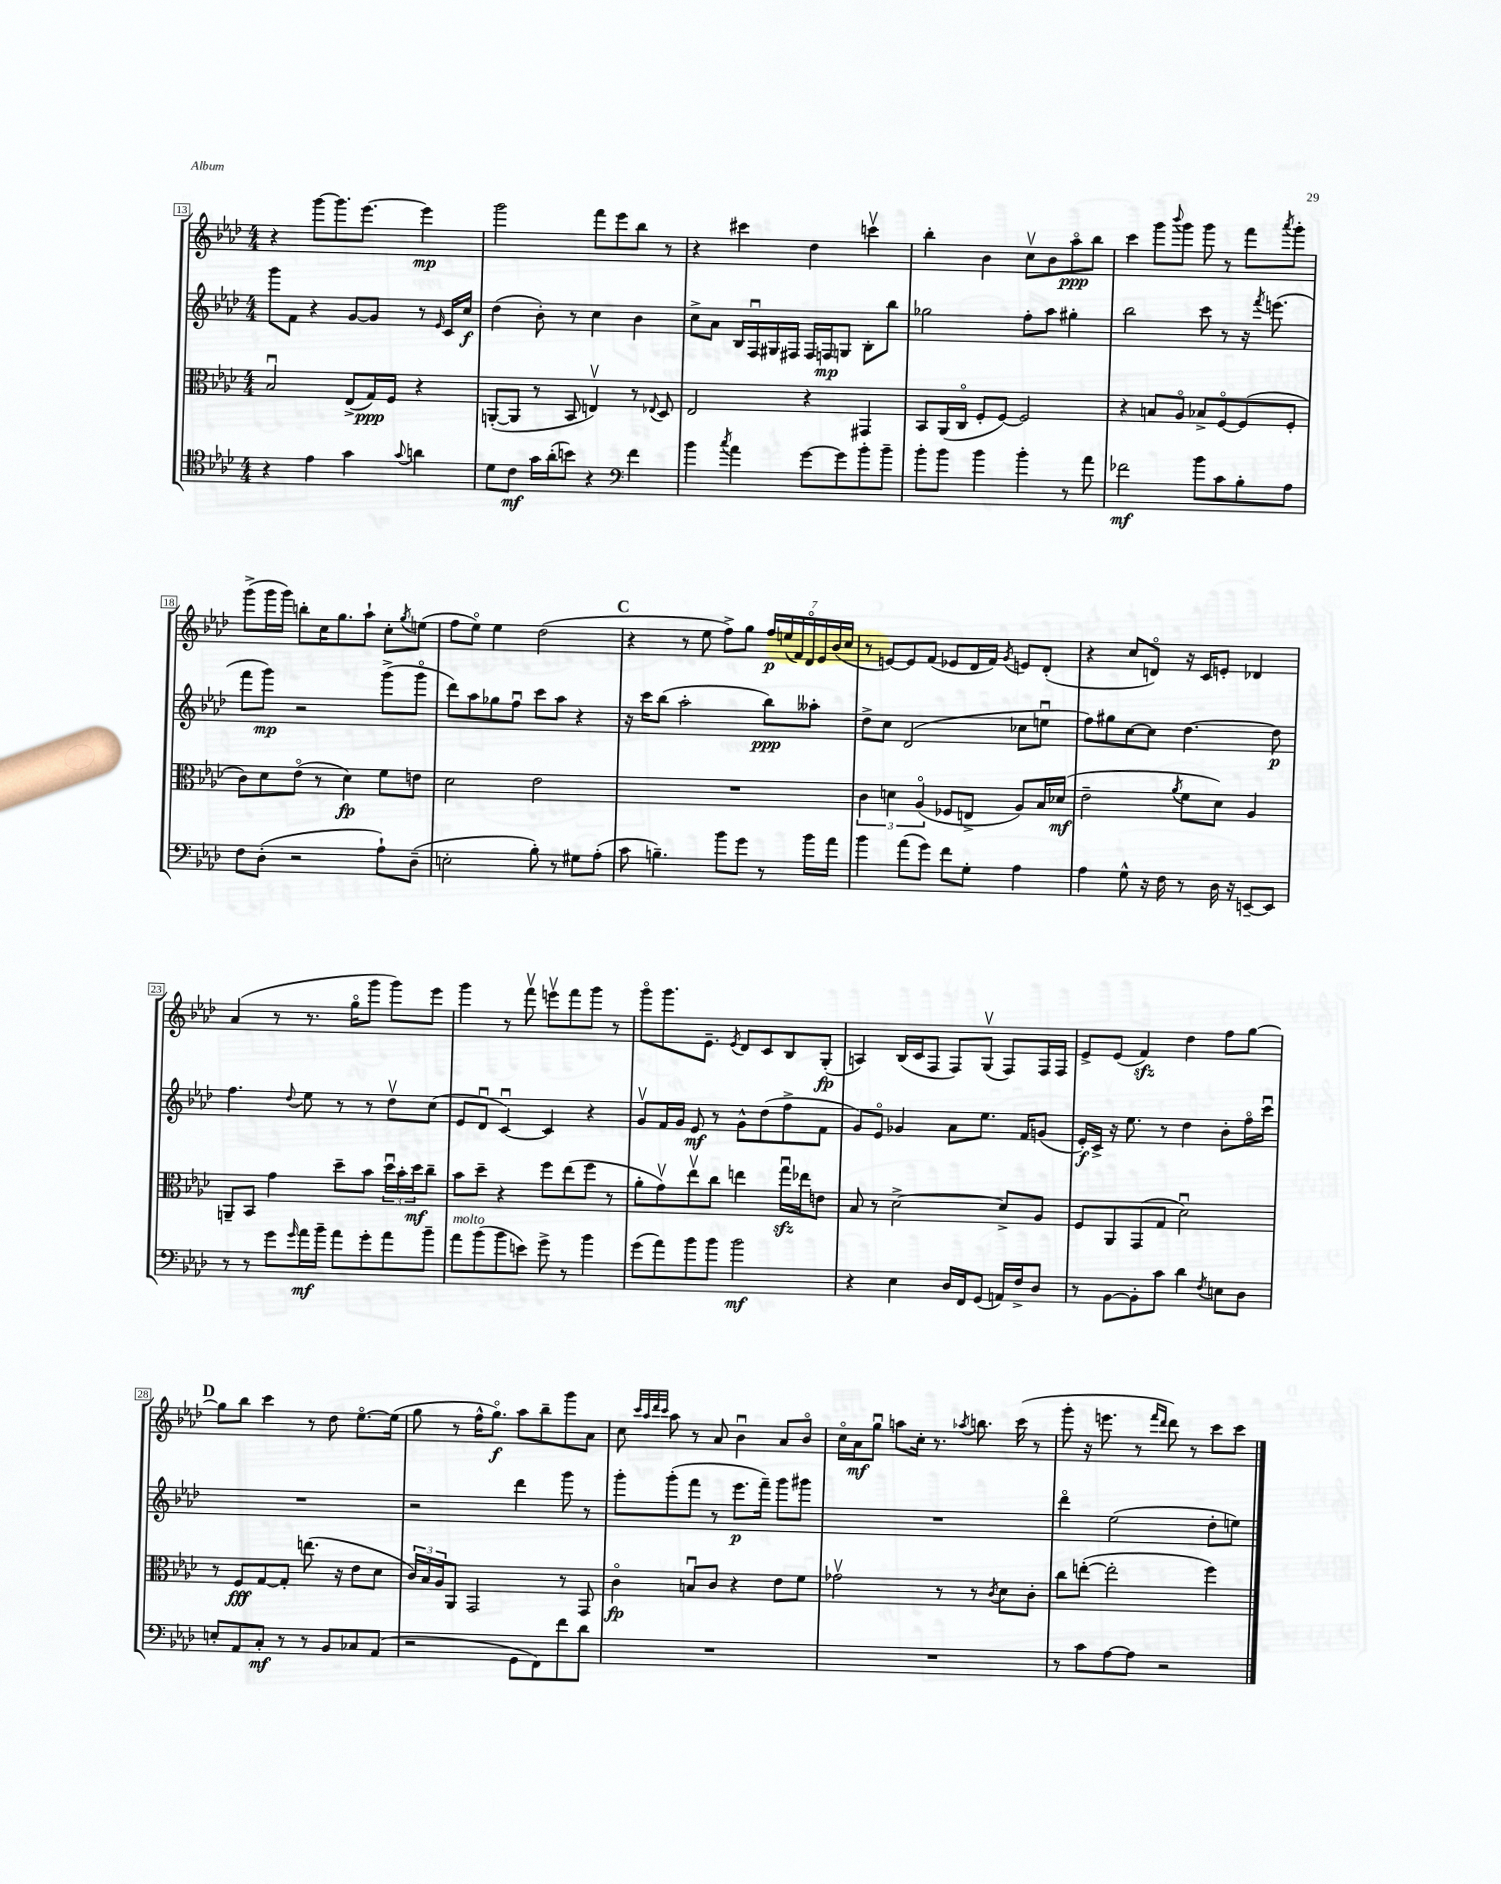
<<
\new StaffGroup <<
\new Staff = "s0" {
    \clef treble \key aes \major \numericTimeSignature \time 4/4
    r4 g'''8~ g'''8. ees'''8.~ ees'''4\mp |
    g'''2 f'''8 ees'''8 bes''8 r8 |
    r4 cis'''4 des''4 c'''4\upbow |
    bes''4-. bes'4 c''8\upbow bes'8 aes''8\flageolet\ppp bes''8 |
    c'''4 g'''8 \appoggiatura { bes'''8 } g'''8 g'''8 r8 f'''8 \acciaccatura { aes'''8 } g'''8-. |
    g'''8->( g'''16 g'''16) b''8-. c''16 g''8. aes''8-! c''8-. \acciaccatura { g''8 } e''8( |
    f''8 ees''8\flageolet) ees''4 des''2( |
    \mark \markup { \bold "C" } r4 r8 ees''8 f''8->) g''8 \tuplet 7/4 { f''16\p e''16( f'16) des'16\flageolet ees'16 bes'16( c''16 } |
    r8 e'8~) e'8 f'8( ees'8 des'16 f'16) \acciaccatura { g'8 } e'8 des'8-.( |
    r4 c''8 d'8\flageolet) r16 c'16 e'8-. des'4 |
    aes'4( r8 r8. g''16\flageolet g'''8 g'''8) ees'''8 |
    g'''4 r8 f'''8\upbow e'''8\upbow f'''8 g'''8 r8 |
    g'''8\flageolet g'''8. ees'8.-- \acciaccatura { ees'8 } des'8 c'8 bes8 g8-.\fp( |
    a4) bes16( c'16 f8 f8) g8\upbow( f8) f16 f16 |
    ees'8-> ees'8( f'4\sfz) des''4 f''8 g''8~ |
    \mark \markup { \bold "D" } g''8 bes''8 c'''4 r8 des''8 ees''8.~\flageolet ees''16( |
    g''8 r8 f''16-^ g''8.\flageolet\f) aes''8 bes''8-- g'''8 aes'8 |
    c''8 \grace { c'''32 aes''32 des'''32 c'''32 } aes''8 r8 aes'8 bes'4\downbow aes'8 bes'8\flageolet |
    c''16\flageolet aes'16\mf g''8\downbow a''8 c''16-. r8. \acciaccatura { aes''8 } b''8. c'''16( r8 |
    g'''8-. r16 e'''8. r8 \grace { f'''16 des'''16 } des'''8) r8 c'''8 c'''8 \bar "|." |
}
\new Staff = "s1" {
    \clef treble \key aes \major \numericTimeSignature \time 4/4
    g'''8 f'8 r4 g'8~ g'8 r8 \grace { ees'16 } c'16 c''16\f |
    des''4( bes'8-.) r8 c''4 bes'4 |
    c''8-> aes'8 bes16 f16\downbow gis16 fis16 fis16 f16\mp g8 bes8-. bes''8 |
    ges''2 f''8-. aes''8 gis''4-. |
    bes''2 c'''8 r8 r16 \acciaccatura { f'''8 } e'''8.( |
    f'''8 g'''8\mp) r2 g'''8->( g'''8\flageolet |
    des'''8) aes''8 ges''8 f''8\downbow c'''8 aes''8 r4 |
    \mark \markup { \bold "C" } r16 c'''16 bes''8( aes''2-. bes''8\ppp) aeses''8-. |
    des''8-> c''8 des'2( ces''8 e''8\downbow |
    f''8) gis''8 c''8~ c''8 des''4.~ des''8\p |
    f''4. \appoggiatura { des''8 } ees''8 r8 r8 des''8\upbow c''8( |
    ees'8 des'8\downbow c'4~\downbow) c'4 r4 |
    g'8\upbow f'16 g'16 ees'8\mf r8 g'8-^ des''8( f''8-> f'8 |
    g'8) ees'8\flageolet ges'4 aes'8 ees''8. f'16 g'8( |
    ees'16-.\f) c'16-> r16 ees''8. r8 des''4 bes'8-. f''16\flageolet c'''16\downbow |
    \mark \markup { \bold "D" } R1 |
    r2 des'''4 g'''8 r8 |
    g'''8-. g'''8-.( f'''8 r8 ees'''8.\p f'''16--) g'''8 gis'''8 |
    R1 |
    des'''4\flageolet ees''2( des''8-. e''8) \bar "|." |
}
\new Staff = "s2" {
    \clef alto \key aes \major \numericTimeSignature \time 4/4
    bes2\downbow ees8->( g16\ppp) f16 r4 |
    a,8~-.( a,8 r8 bes,8 e4\upbow) r8 \appoggiatura { ees8 } des8 |
    ees2 r4 gis,4 |
    bes,8 aes,16( c16\flageolet f8-. f8~) f2 |
    r4 b8 aes8\flageolet bes8-> f8~\flageolet f8( f8-. |
    c'8) des'8 ees'8\flageolet( r8 des'4\fp) f'8 e'8 |
    des'2 ees'2 |
    \mark \markup { \bold "C" } R1 |
    \tuplet 3/2 { c'4 d'4 aes4\flageolet( } fes8 e8-> aes8) bes16 des'16\mf( |
    ees'2-- \acciaccatura { aes'8 } f'8 des'8) aes4 |
    a,8-- bes,8 g'4 des''8-- bes'8 \tuplet 3/2 { des''16\downbow bes'16-. des''16\mf } c''8-- |
    bes'8 des''8-- r4 f''8 ees''8( f''8 r8 |
    aes'8-. g'8\upbow) ees''8\upbow c''8 e''4 g''16\downbow\sfz ees''16 e'8 |
    bes8 r8 des'2~-> des'8-> aes8 |
    f8 aes,8 g,8( g8 des'2\downbow) |
    \mark \markup { \bold "D" } r8 f8\fff g8~ g8-. e''8.( r16 ees'8 des'8 |
    \tuplet 3/2 { c'16) bes16 aes16 } aes,8 g,2 r8 g,8 |
    c'4\flageolet\fp b8\downbow c'8 r4 ees'8 f'8 |
    ges'2\upbow r8 r8 \acciaccatura { c'8 } des'8 c'8-. |
    c''8 e''8~-.( e''2-. f''4) \bar "|." |
}
\new Staff = "s3" {
    \clef tenor \key aes \major \numericTimeSignature \time 4/4
    r4 ees'4 g'4 \appoggiatura { g'8 } a'4 |
    des'8 c'8\mf g'16 aes'16-.( b'8) r4 \clef bass f'4 |
    bes'4 \acciaccatura { c''8 } aes'4 g'8~ g'8 bes'8-. bes'8-- |
    bes'8-. bes'8 bes'4 bes'4-. r8 aes'8 |
    fes'2\mf bes'8 c'8 bes8-. aes8 |
    f8 des8-.( r2 aes8-!) des8--( |
    e2-. bes8-.) r8 gis8 aes8-.( |
    \mark \markup { \bold "C" } c'8 b4.--) bes'8 g'8 r8 bes'16 aes'16 |
    bes'4 aes'8( g'8) f'8 g8-. aes4 |
    aes4 g8-^ r16 f16 r8 des16 r16 e,8~-- e,8 |
    r8 r8 g'8 \grace { g'16 } aes'16\mf bes'16-- aes'8 g'8-. aes'8 bes'8-- |
    aes'8^\markup { \italic "molto" } bes'8( bes'8 e'8) g'8-> r8 bes'4 |
    g'8( aes'8) bes'8 bes'8 bes'2\mf |
    r4 ees4 des16 f,16 g,8( a,16) f16-> des8 |
    r8 bes,8~ bes,8-. c'8 des'4 \acciaccatura { f8 } e8 des8 |
    \mark \markup { \bold "D" } e8-. aes,8 c8-.\mf r8 r8 bes,8 ces8 aes,8( |
    r2 g,8 f,8) f'8 des'8 |
    R1 |
    R1 |
    r8 c'8 aes8~ aes8 r2 \bar "|." |
}
>>
>>
\layout { \context { \Score currentBarNumber = #13 \override BarNumber.stencil = #(make-stencil-boxer 0.1 0.3 ly:text-interface::print) } }
